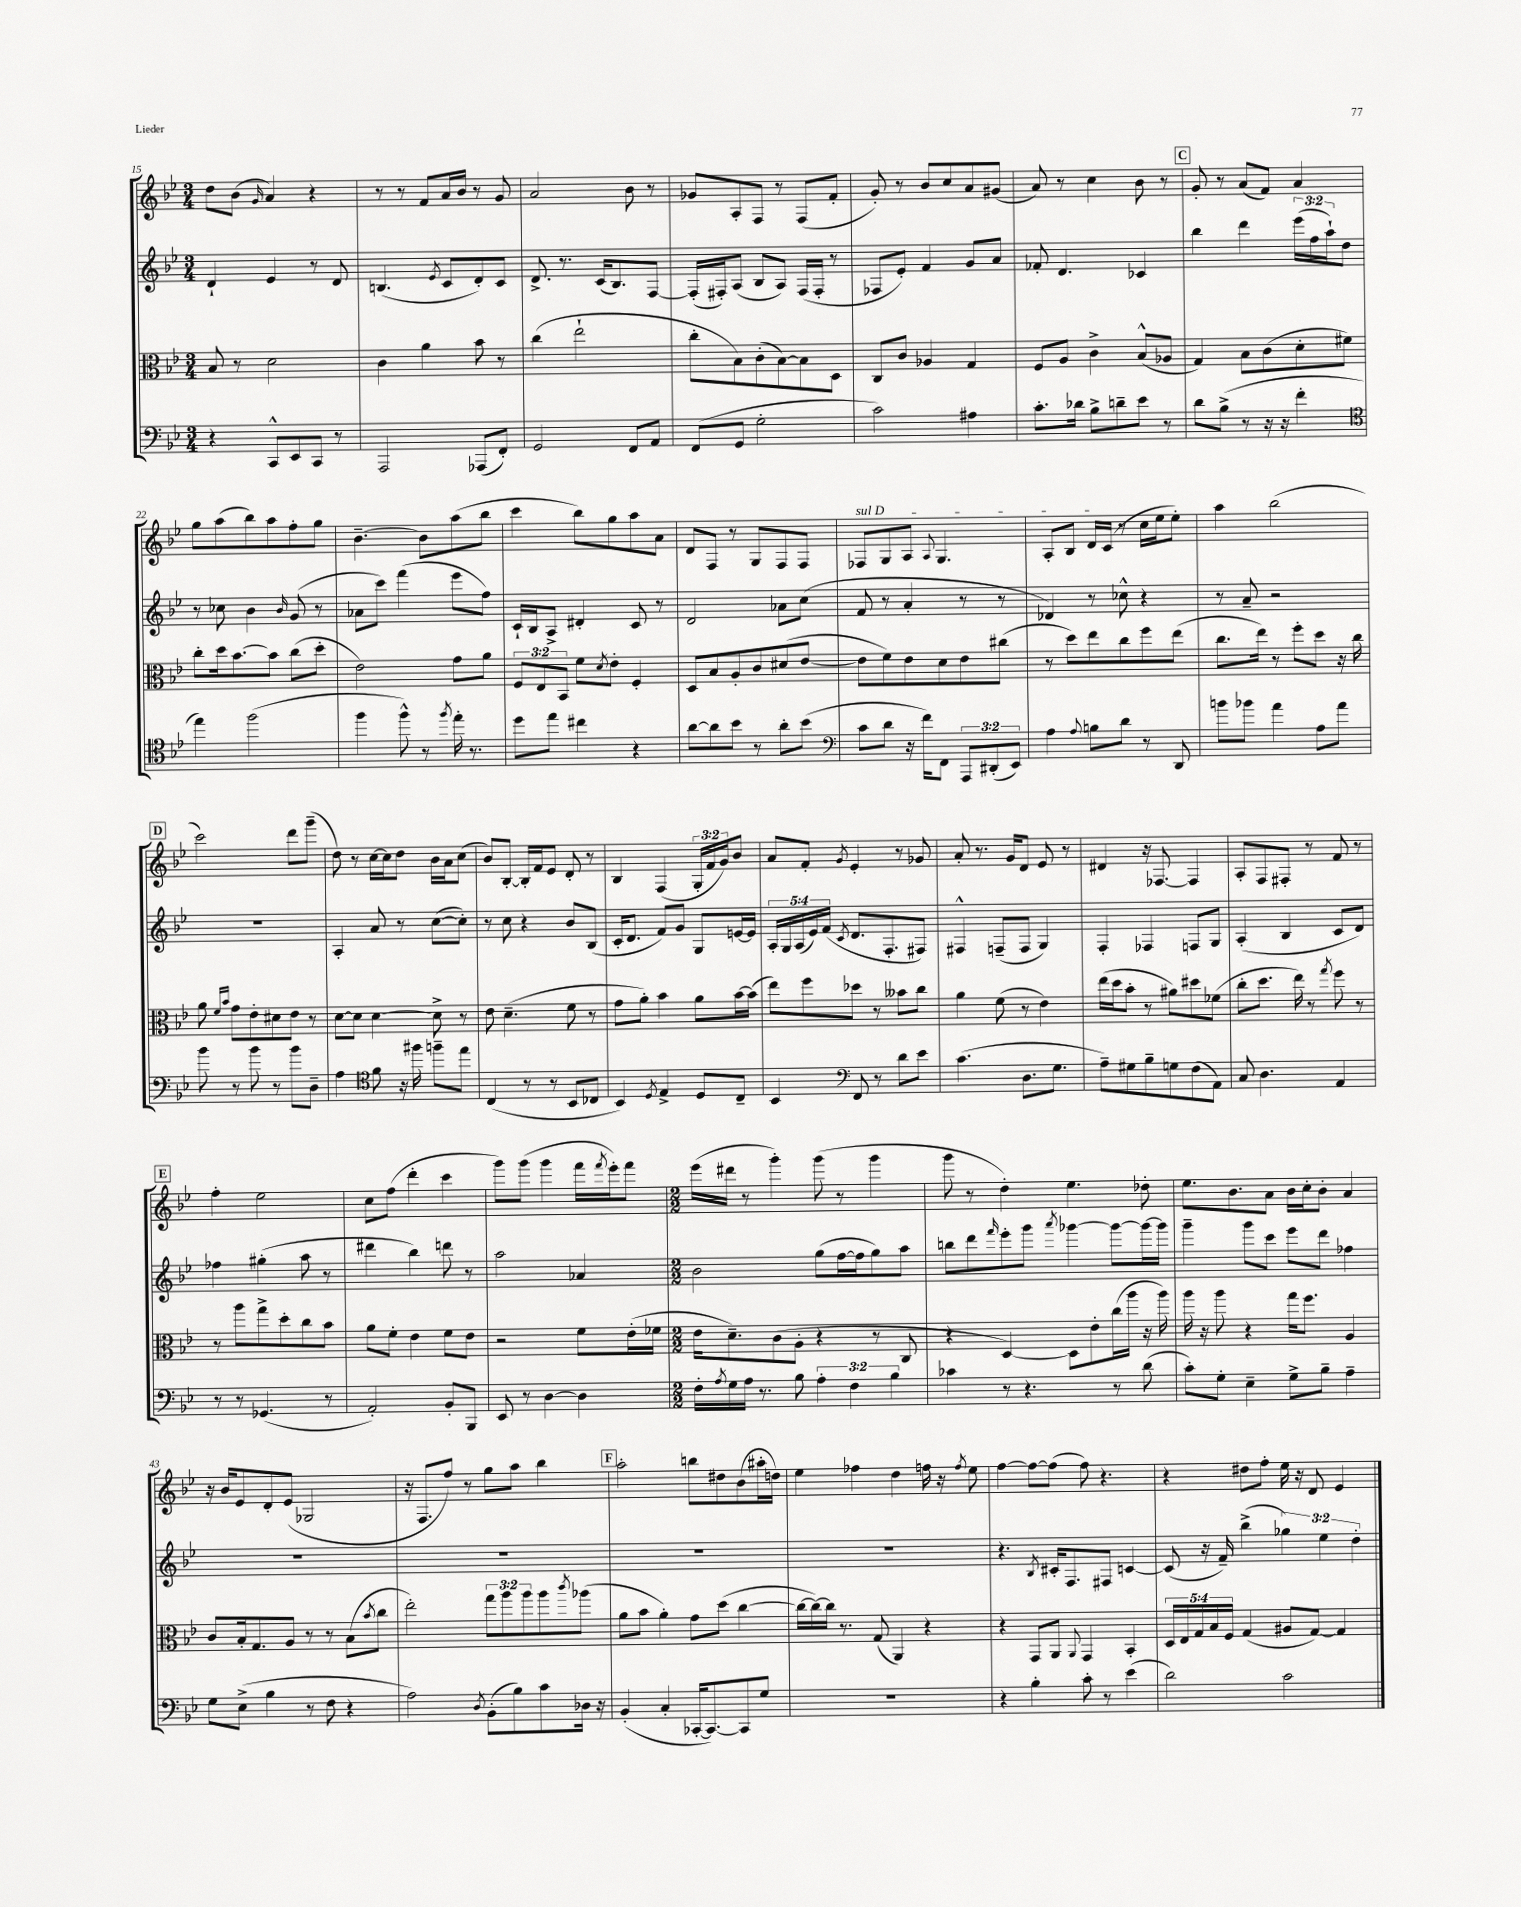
<<
\new StaffGroup <<
\new Staff = "s0" {
    \clef treble \key bes \major \numericTimeSignature \time 3/4 \override Staff.TupletNumber.text = #tuplet-number::calc-fraction-text
    d''8 bes'8( \grace { g'16 } a'4) r4 |
    r8 r8 f'8 a'16 bes'16 r8 g'8 |
    a'2 bes'8 r8 |
    ges'8 a8-. f8 r8 f8( f'8-. |
    g'8-.) r8 bes'8 c''8 a'8 gis'8( |
    a'8) r8 c''4 bes'8 r8 |
    \mark \markup { \box "C" } g'8-. r8 a'8( f'8) a'4 |
    g''8 a''8( bes''8) a''8 f''8-. g''8 |
    bes'4.~-- bes'8 a''8( bes''8 |
    c'''4 bes''8) g''8 a''8 a'8 |
    d'8 f8 r8 g8 f8 f8 |
    \once \override TextSpanner.bound-details.left.text = \markup { \italic "sul D" } fes8\startTextSpan g8 a8 \appoggiatura { a8 } g4. |
    a8-. bes8 d'16 c'16\stopTextSpan( r8 c''16 ees''16 ees''8-.) |
    a''4 bes''2( |
    \mark \markup { \box "D" } c'''2) d'''8 g'''8--( |
    d''8) r8 c''16~ c''16 d''8 bes'16 a'16 c''8( |
    bes'8) bes8~-. bes16-. f'16 ees'8 d'8-. r8 |
    bes4 f4( \tuplet 3/2 { g16-. f'16 g'16) } bes'8 |
    a'8 f'8-. \acciaccatura { g'8 } ees'4-. r8 ges'8 |
    a'8-. r8. g'16 d'8 ees'8 r8 |
    dis'4 r16 fes8.~ fes4 |
    a8-. f8 fis8-. r8 f'8 r8 |
    \mark \markup { \box "E" } f''4-. ees''2 |
    c''8 f''8( d'''4-. c'''4 |
    g'''8) g'''8( g'''4 f'''16 \acciaccatura { f'''8 } ees'''16-.) f'''8 |
    \numericTimeSignature \time 2/2 ees'''16( dis'''16 r8 g'''4-.) g'''8( r8 g'''4 |
    g'''8 r8 d''4-.) ees''4. des''8-. |
    ees''8. bes'8. a'8 bes'16 c''16-. bes'8-. a'4 |
    r16 bes'16 ees'8 d'8-. ees'8( ges2 |
    r16 f8. f''8) r8 g''8 a''8 bes''4 |
    \mark \markup { \box "F" } a''2-. b''8 dis''8 bes'8( ais''16-. d''16) |
    ees''4 fes''4 d''4 f''16 r16 \acciaccatura { f''8 } ees''8 |
    f''4~ f''8~ f''8( f''8) r4. |
    r4 dis''8 f''8-. ees''16 r16 d'8 ees'4 \bar "|." |
}
\new Staff = "s1" {
    \clef treble \key bes \major \numericTimeSignature \time 3/4 \override Staff.TupletNumber.text = #tuplet-number::calc-fraction-text
    d'4-! ees'4 r8 d'8 |
    b4.( \acciaccatura { ees'8 } c'8 d'8-.) c'8 |
    d'8.-> r8. c'16( bes8.) f8~ |
    f16-.( fis16-.) a8( bes8 a8) fis16( fis16-. r8 |
    fes8 ees'8-.) f'4 g'8 a'8 |
    fes'8-. d'4. ces'4 |
    \mark \markup { \box "C" } bes''4 d'''4 \tuplet 3/2 { ees'''16( f''16 a''16-!) } d''8 |
    r8 ces''8 bes'4 \grace { bes'16 } g'8( r8 |
    aes'8 c'''8) f'''4( ees'''8 f''8) |
    c'16-! bes16 a8-> dis'4-. c'8 r8 |
    d'2 aes'8 c''8( |
    f'8 r8 a'4-. r8 r8 |
    des'4) r8 ces''8-^ r4 |
    r8 a'8-- r2 |
    \mark \markup { \box "D" } R2. |
    a4-. a'8 r8 c''8~( c''8-.) |
    r8 c''8 r4 bes'8 bes8( |
    c'16-. d'8. f'8) g'8 g8 e'16~ e'16 |
    \tuplet 5/4 { a16-. g16 a16( ees'16) f'16( } \acciaccatura { c'8 } d'8. f8.-. fis8) |
    fis4-^ f8--( f8 g4) |
    f4-. fes4 f8 g8 |
    a4-.( bes4 c'8 d'8) |
    \mark \markup { \box "E" } fes''4 gis''4-.( a''8 r8 |
    dis'''4 bes''4) d'''8 r8 |
    a''2 aes'4 |
    \numericTimeSignature \time 2/2 bes'2 g''8( f''16~ f''16 g''8) a''8 |
    b''8 d'''8 \grace { f'''16 } ees'''8-. g'''8 \acciaccatura { a'''8 } ges'''4~ ges'''8~ ges'''16~ ges'''16 |
    g'''4-- g'''8 c'''8 ees'''8 d'''8 fes''4 |
    R1 |
    R1 |
    \mark \markup { \box "F" } R1 |
    R1 |
    r4. \acciaccatura { bes8 } cis'16-. f8. fis8 c'4~ |
    c'8( r16 f'16--) bes''4->( \tuplet 3/2 { ges''4) ees''4 d''4-. } \bar "|." |
}
\new Staff = "s2" {
    \clef alto \key bes \major \numericTimeSignature \time 3/4 \override Staff.TupletNumber.text = #tuplet-number::calc-fraction-text
    bes8 r8 d'2 |
    c'4 a'4 bes'8 r8 |
    c''4( ees''2-! |
    c''8-. bes8) c'8-.( bes8~) bes8 d8 |
    c8 c'8 aes4 g4 |
    f8 a8 c'4-> bes8-^( aes8 |
    \mark \markup { \box "C" } g4) bes8 c'8( d'8-. fis'8) |
    c''8-. d''16 bes'8.~ bes'8 c''8( d''8-. |
    ees'2) g'8 a'8 |
    \tuplet 3/2 { f8 ees8 bes,8 } f'8 \acciaccatura { d'8 } ees'8-. f4-. |
    d8 bes8 a8-. c'8 dis'8( ees'8~ |
    ees'8 f'8) ees'8 d'8 ees'8 cis''8( |
    r8 d''8) ees''8 c''8 f''8 ees''8( |
    c''8. ees''16) r8 f''8-. d''8 r16 c''16 |
    \mark \markup { \box "D" } a'8 \grace { f'16 bes'16 } g'8 ees'8-. dis'8 ees'8 r8 |
    d'8~ d'8 d'4~ d'8-> r8 |
    ees'8 d'4.--( f'8 r8 |
    g'8 a'8-.) bes'4 a'8 bes'16~ bes'16( |
    ees''8) f''8 des''8 r8 beses'8 c''8 |
    a'4 f'8( r8 ees'4) |
    ees''16( d''16 bes'8-. r8 ais'8) dis''8 fes'8( |
    c''8-. d''8. ees''16) r8 \acciaccatura { g''8 } f''8 r8 |
    \mark \markup { \box "E" } r8 a''8 g''8-> d''8-. c''8 bes'8 |
    a'8 f'8-. ees'4 f'8 ees'8 |
    r2 f'8 ees'16-.( fes'16 |
    \numericTimeSignature \time 2/2 ees'16 d'8.--) c'8( a8-. r4 r8 c8 |
    r4 d4~) d8 ees'8-. c''16( a''16 r16 a''16) |
    a''16 r16 a''8 r4 g''16 f''8. a4 |
    c'8 bes16-. g8. a8 r8 r8 bes8( \acciaccatura { bes'8 } c''8 |
    ees''2-.) \tuplet 3/2 { g''8 a''8 a''8 } a''8 \acciaccatura { c'''8 } aes''8( |
    \mark \markup { \box "F" } a'8 bes'8 a'4-.) g'8 d''8( c''4~ |
    c''16~ c''16~) c''16 r8. g8( a,4) r4 |
    r4 g,8 a,8 \appoggiatura { a,8 } g,4 bes,4-. |
    \tuplet 5/4 { d16 ees16 g16 bes16 f16 } g4( ais8 g8~) g4 \bar "|." |
}
\new Staff = "s3" {
    \clef bass \key bes \major \numericTimeSignature \time 3/4 \override Staff.TupletNumber.text = #tuplet-number::calc-fraction-text
    r4 c,8-^ ees,8 c,8 r8 |
    a,,2 aes,,8( f,8-.) |
    g,2 f,8 a,8 |
    f,8( g,8 g2-. |
    c'2) ais4 |
    c'8.-. des'16 bes8-> d'8-- ees'8 r8 |
    \mark \markup { \box "C" } d'8 bes8->( r8 r16 r16 f'4-. |
    \clef tenor ees''4) f''2( |
    f''4 f''8-^) r8 \acciaccatura { f''8 } ees''16-. r8. |
    d''8 ees''8 cis''4 r4 |
    a'8~ a'8 bes'8 r8 a'8-. bes'8( |
    \clef bass c'8 d'8 r16 f'16) f,8 \tuplet 3/2 { a,,8 dis,8-.( ees,8) } |
    a4 \appoggiatura { a8 } b8 d'8 r8 d,8 |
    b'8 bes'8 a'4 a8 a'8 |
    \mark \markup { \box "D" } bes'8 r8 bes'8 r8 bes'8 d8-- |
    a4 \clef tenor f'8 r16 fis''16 f''8-- ees''8 |
    c4( r8 r8 bes,8 ces8 |
    bes,4) \acciaccatura { d8 } ees4-> d8 c8-- |
    bes,4 \clef bass f,8 r8 d'8 ees'8 |
    c'4.( d8. g8. |
    a8--) gis8 bes8-- g8 f8( a,8) |
    c8 d4. a,4 |
    \mark \markup { \box "E" } r8 r8 ges,4.( r8 |
    a,2-.) bes,8-. bes,,8 |
    ees,8 r8 d4~ d4 |
    \numericTimeSignature \time 2/2 f16-. \acciaccatura { a8 } g16 a16 r8. bes8 \tuplet 3/2 { a4-. f4 bes4 } |
    ces'4 r8 r4. r8 d'8( |
    c'8-.) g8-. ees4-- g8-> bes8-- a4-- |
    g8 ees8->( bes4 r8 f8 r4 |
    a2) \acciaccatura { d8 } bes,8-.( bes8) c'8 des16 r16 |
    \mark \markup { \box "F" } bes,4-.( c4-. ces,16~-. ces,8.~) ces,8 g8 |
    R1 |
    r4 bes4-. c'8-. r8 ees'4( |
    d'2) c'2 \bar "|." |
}
>>
>>
\layout { \context { \Score currentBarNumber = #15 } }
